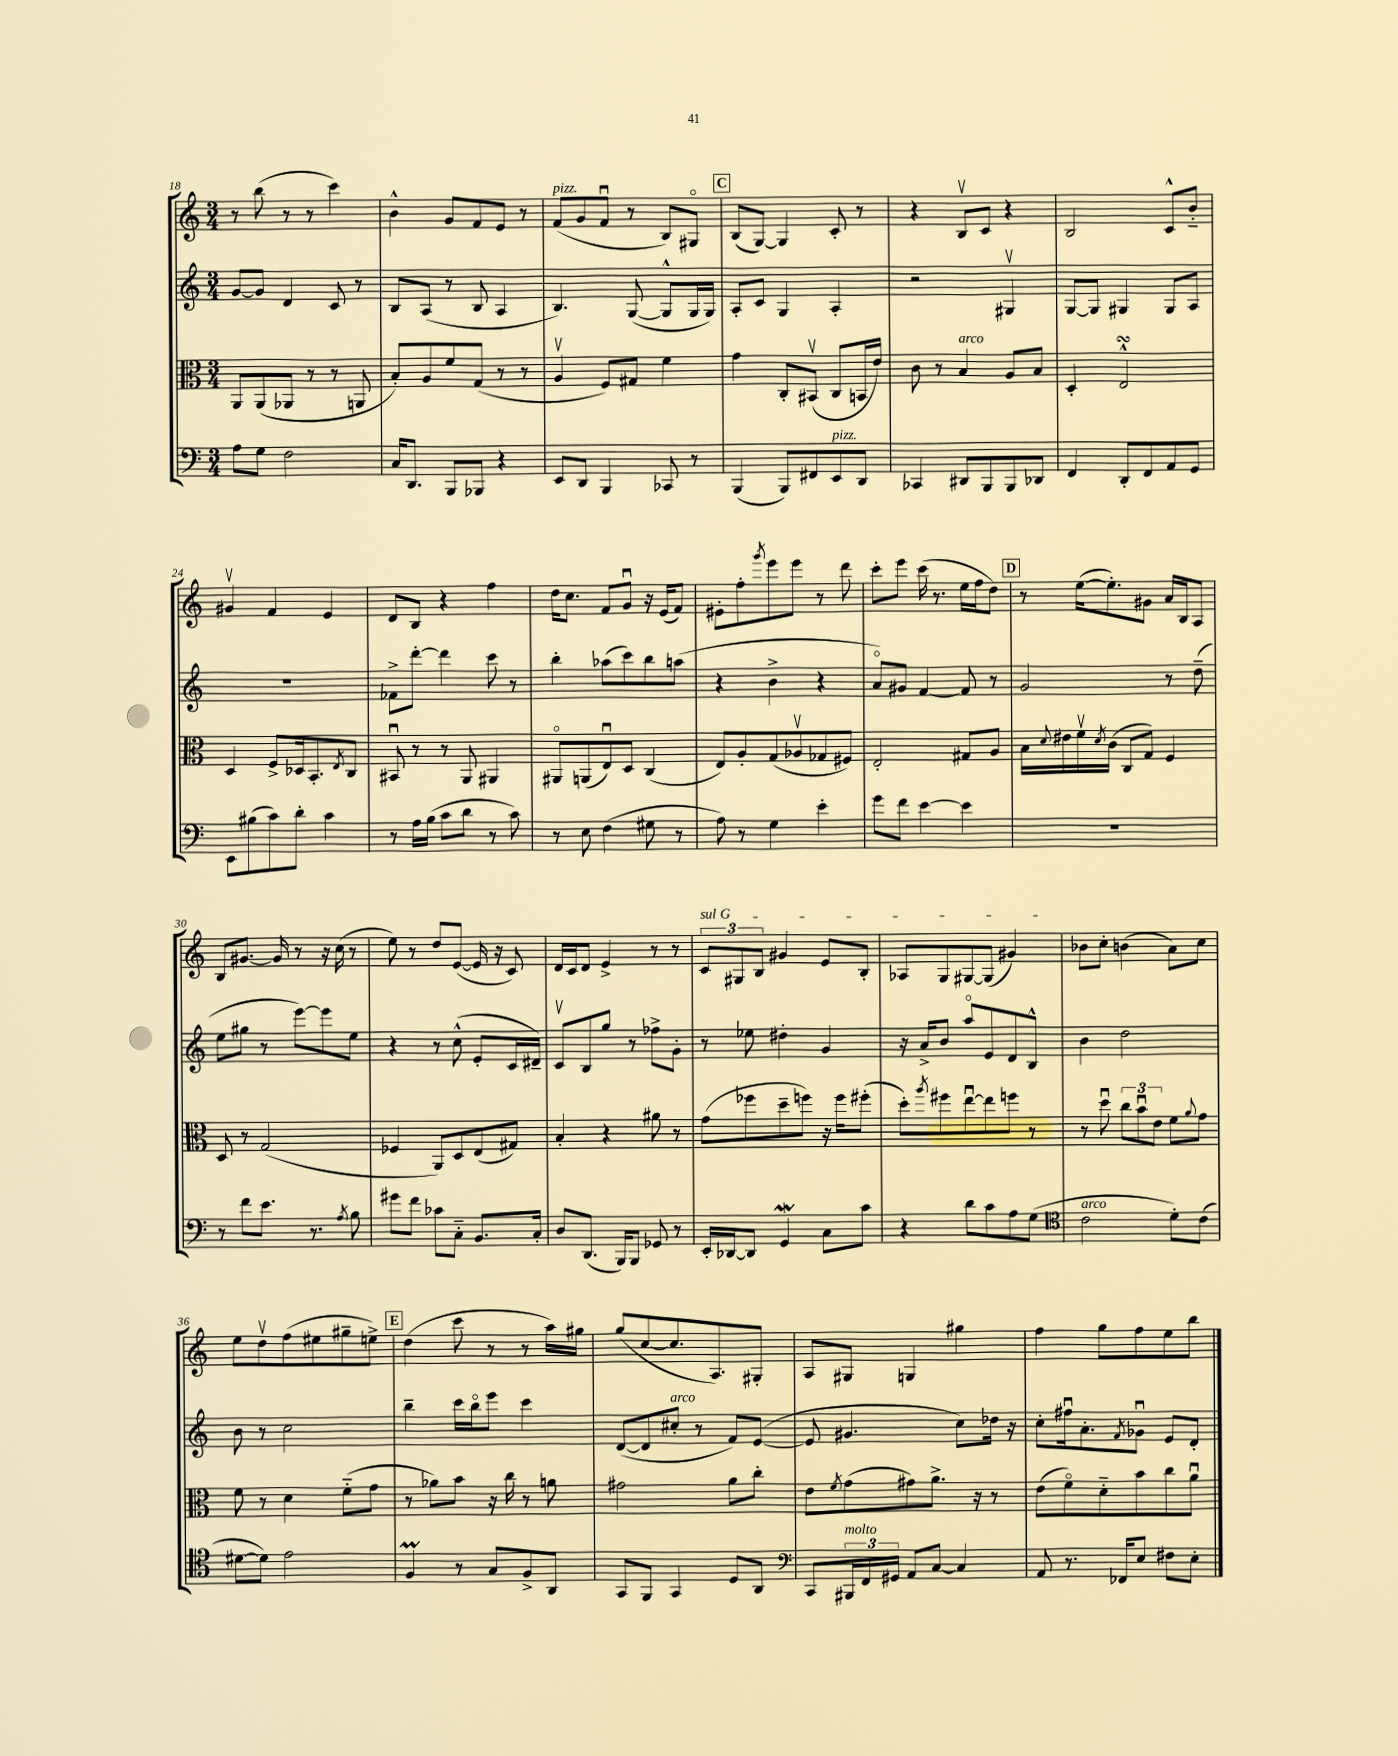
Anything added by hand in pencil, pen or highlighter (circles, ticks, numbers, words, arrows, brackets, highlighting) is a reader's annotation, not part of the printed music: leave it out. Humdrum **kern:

**kern	**kern	**kern	**kern
*part4	*part3	*part2	*part1
*staff4	*staff3	*staff2	*staff1
*clefF4	*clefC3	*clefG2	*clefG2
*k[]	*k[]	*k[]	*k[]
*M3/4	*M3/4	*M3/4	*M3/4
=18	=18	=18	=18
8A\L	8AA/L	[8g/L	8r
8G\J	(8AA/	8g/J]	(8bb\
2F\	8AA-X/J	4d/	8r
.	8r	.	8r
.	8r	8c/	4ccc\)
.	8AAn/	8r	.
=19	=19	=19	=19
16C/KL	8B'/L)	8B/L	4b^^\
8.DD/J	.	.	.
.	8A/	(8A/J	.
8BBB/L	8f/	8r	8g/L
8BBB-X/J	(8G/J	8B/	8f/
4r	8r	4A/	8e/J
.	8r	.	8r
=20	=20	=20	=20
!	!	!	!LO:TX:a:i:t=pizz.
8EE/L	4Av/	4.B/)	(8f/L
8DD/J	.	.	8g/
4BBB/	8F/L)	.	8fu/J
.	8G#X/J	([8G/	8r
8CC-X/	4f\	8G^^/L]	8B/L)
8r	.	16G/L	8G#X/J
.	.	16G/JJ)	.
!!LO:REH:place=s1:t=C
=21	=21	=21	=21
(4BBB/	4g\	8A'/L	(8B/L
.	.	8c/J	[8G/J)
8BBB/L)	8C'/L	4G/	4G/]
8FF#X/	(8BB#Xv/J	.	.
!LO:TX:a:i:t=pizz.	!	!	!
8EE/	8C/L	4A'/	8c'/
8DD/J	16BBn/L	.	8r
.	16e/JJ)	.	.
=22	=22	=22	=22
4CC-X/	8c\	2r	4r
.	8r	.	.
!	!LO:TX:a:i:t=arco	!	!
8DD#X/L	4B/	.	8Bv/L
8BBB/	.	.	8c/J
8BBB/	8A/L	4G#Xv/	4r
8DD-X/J	8B/J	.	.
=23	=23	=23	=23
4FF/	4D'/	[8G/L	2B/
.	.	8G/J]	.
8DD'/L	2EsSsS^^/	4G#X/	.
8FF/	.	.	.
8AA/	.	8G#/L	8c^^/L
8GG/J	.	8A/J	8b/J
!!LO:LB:g=z
=24	=24	=24	=24
8EE\L	4D/	2.r	4g#Xv/
(8B#X\	.	.	.
8c\)	8F^/L	.	4f/
8d'\J	16D-X/k	.	.
.	8.BB'/	.	.
4c\	.	.	4e/
.	8qE/	.	.
.	8C/J	.	.
=25	=25	=25	=25
8r	8BB#Xu/	8f-X^\L	8d/L
16A\LL	8r	[8ddd'\J	8B/J
(16B\JJ	.	.	.
8c\L	8r	4ddd\]	4r
8d\J	8AA/	.	.
8r	4AA#X/	8ccc\	4ff\
8c\)	.	8r	.
=26	=26	=26	=26
8r	8AA#X/L	4bb'\	16dd\KL
.	.	.	8.cc\J
8E\	(8AAn/	.	.
(4F\	8Eu/)	(8aa-X\L	8f/L
.	8D/J	8ccc\)	8gu/J
8G#X\	(4C/	8bb\	16r
.	.	.	(16e/KL
8r	.	(8aan\J	8f/J)
=27	=27	=27	=27
8A\)	8E/L)	4r	8e#X'\L
8r	8A'/	.	8ff'\
.	.	.	8qggg/
4G\	(8G/	4b^\	8eee\
.	8A-Xv/	.	8eee\J
4e'\	8G-X/	4r	8r
.	8F#X/J)	.	8ddd\
=28	=28	=28	=28
8g\L	2E'/	8a/L)	8ccc'\L
8f\J	.	8g#X/J	8eee\J
[4e\	.	[4f/	(16ccc\
.	.	.	8.r
4e\]	8G#X/L	8f/]	16ee\LL
.	.	.	16ff\J
.	8A/J	8r	8dd\J)
!!LO:REH:place=s1:t=D
=29	=29	=29	=29
2.r	16B\LL	2g/	8r
.	8qqd/	.	.
.	16e#X\	.	.
.	16fv\	.	([16ee\KL
.	8qd/	.	.
.	(16c\JJ	.	8.ee'\])
.	8C/L	.	.
.	8G/J)	.	8g#X\J
.	4F/	8r	16a/LL
.	.	.	16B/J
.	.	(8dd~\	8A/J
!!LO:LB:g=z
=30	=30	=30	=30
8r	8D/	8ee\L	8B/L
8f\L	8r	8gg#X\J	[8.g#X/J
8.e\J	(2G/	8r	.
.	.	.	16g#/]
.	.	[8eee\L)	8r
8.r	.	.	.
.	.	8eee\]	16r
.	.	.	(16cc\
8qA/	.	.	.
8B\	.	8ee\J	8r
=31	=31	=31	=31
8g#X\L	4F-X/	4r	8ee\)
8f\J	.	.	8r
8c-X\L	8AA/L)	8r	8dd/L
8C\J	8D/	(8cc^^\	([8e/J
8.BB/L	(8E/	8e'/L	16e/]
.	.	.	16r
.	8G#X/J)	16c/L	8c/)
16C'/Jk	.	16d#X~/JJ)	.
=32	=32	=32	=32
8D/L	4B'/	8cv/L	16d/LL
.	.	.	16c/J
(8.DD/J	.	8B/	8d/J
.	4r	8gg/J	4e^/
16BBB/KL)	.	.	.
8BBB/J	.	8r	.
8GG-X/	8a#X\	8ff-X^\L	8r
8r	8r	8g'\J	8r
=33	=33	=33	=33
!	!	!	!LO:TX:a:i:t=sul G
16EE'/LL	(8g\L	8r	12c/L
[16DD-X/J	.	.	.
.	.	.	12G#X/
8DD-/J]	8ff-X\	8ee-X\	.
.	.	.	12B/J
4GGW/	8dd~\	4dd#X'\	4g#X/
.	8ffn\J)	.	.
8C\L	16r	4g/	8e/L
.	16ff\KL	.	.
8c\J	(8ff#X'\J	.	8B'/J
=34	=34	=34	=34
4r	8dd'\L)	16r	8A-X/L
.	.	16a^/KL	.
.	8qaa/	.	.
.	8ff#X\	8b/J	8G/
8d\L	[8eeu\	8aa/L	[8G#X/
8c\	8ee\]	8e/	(8G#/J]
8A\	8ffn\J	8d/	4g#X/)
(8G\J	8r	8B^^/J	.
=35	=35	=35	=35
*clefC4	*	*	*
!LO:TX:a:i:t=arco	!	!	!
2c\	8r	4b\	8b-X\L
.	8ddu\	.	8cc'\J
.	12cc\L	2dd\	(4bn\
.	12bu\	.	.
.	12e\J	.	.
8d'\L)	8f\L	.	8a\L)
.	8qqa/	.	.
(8c\J	8g\J	.	8cc\J
!!LO:LB:g=z
=36	=36	=36	=36
[8d#X\L	8f\	8b\	8ee\L
8d#\J])	8r	8r	8ddv\
2e\	4d\	2cc\	(8ff\
.	.	.	8ee#X\
.	(8f\L	.	8gg#X~\
.	8g\J	.	8een^\J)
!!LO:REH:place=s1:t=E
=37	=37	=37	=37
4FM/	8r	4bb~\	(4dd\
.	8a-X\L)	.	.
8r	8b\J	16ccc\LL	8ccc\
.	.	16bb\J	.
8G/L	16r	8eee\J	8r
.	16cc\	.	.
8F^/	8r	4ccc\	8r
8AA/J	8an\	.	16aa\LL)
.	.	.	16gg#X\JJ
=38	=38	=38	=38
8GG/L	2g#X\	([8d/L	(8gg/L
8FF/J	.	8d/]	[8cc/
!	!	!LO:TX:a:i:t=arco	!
4GG/	.	8cc#X'/J	8.cc/]
.	.	8r	.
.	.	.	8.A/)
8D/L	8a\L	8f/L)	.
8AA/J	8cc'\J	([8e/J	8G#X'/J
=39	=39	=39	=39
*clefF4	*	*	*
8CC/L	8e\L	8e/]	8A/L
.	8qf/	.	.
!LO:TX:a:i:t=molto	!	!	!
24BBB#X/L	(8g\	4.g#X/	8G#X/J
24FF/	.	.	.
24GG#X/JJ	.	.	.
8AA/L	8g#X\)	.	4Gn/
[8C/J	8.a^\J	.	.
4C/]	.	8cc\L)	4gg#X\
.	16r	.	.
.	8r	16dd-X\Jk	.
.	.	16r	.
=40	=40	=40	=40
8AA/	(8e\L	8cc'\L	4ff\
8.r	8f\)	16ff#Xu\k	.
.	.	8.a'\	.
.	8d\	.	8gg\L
16FF-X/KL	.	.	.
.	.	8qf/	.
8E/J	8b\	8g-Xu\J	8ff\
8F#X\L	8cc\	8e/L	8ee\
8E'\J	8au\J	8d'/J	8bb\J
==	==	==	==
*-	*-	*-	*-
